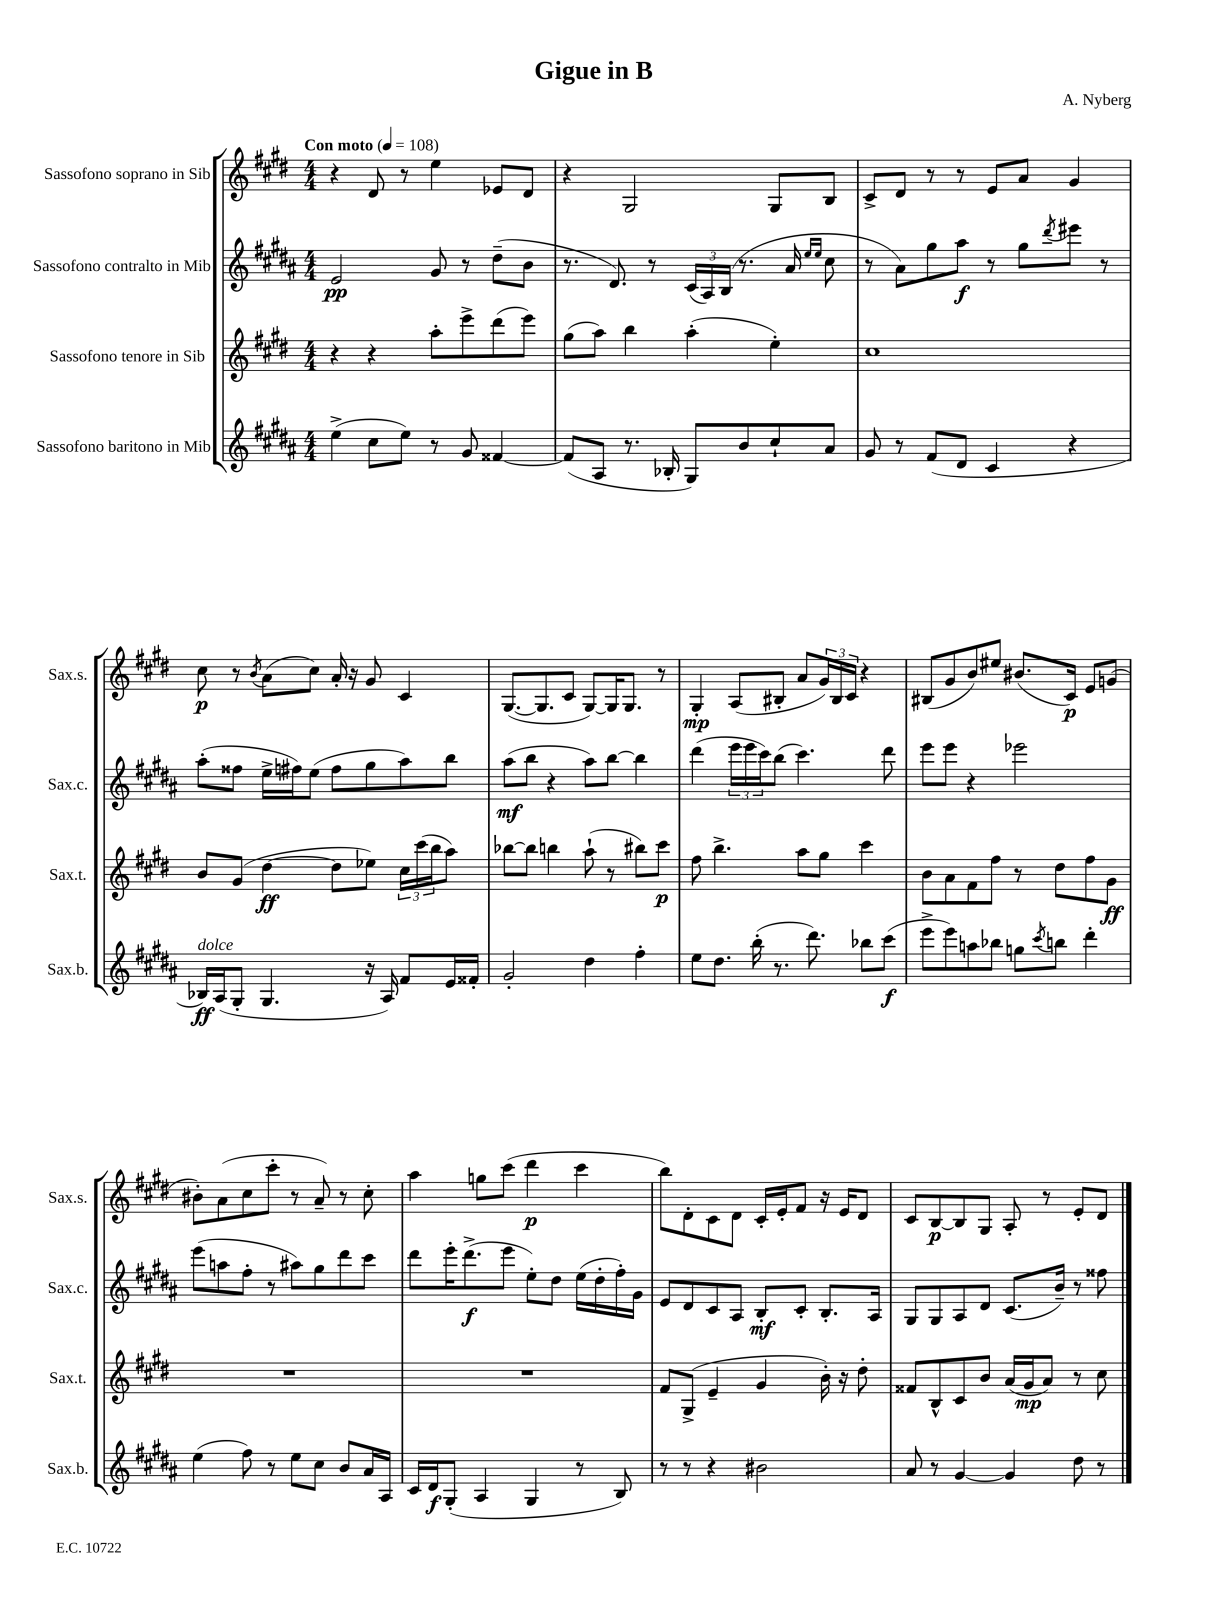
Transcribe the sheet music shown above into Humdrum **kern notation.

**kern	**dynam	**kern	**dynam	**kern	**dynam	**kern	**dynam
*part4	*part4	*part3	*part3	*part2	*part2	*part1	*part1
*staff4	*staff4	*staff3	*staff3	*staff2	*staff2	*staff1	*staff1
*I"Sassofono baritono in Mib	*	*I"Sassofono tenore in Sib	*	*I"Sassofono contralto in Mib	*	*I"Sassofono soprano in Sib	*
*I'Sax.b.	*	*I'Sax.t.	*	*I'Sax.c.	*	*I'Sax.s.	*
*clefG2	*	*clefG2	*	*clefG2	*	*clefG2	*
*k[f#c#g#d#a#]	*	*k[f#c#g#d#]	*	*k[f#c#g#d#a#]	*	*k[f#c#g#d#]	*
*M4/4	*	*M4/4	*	*M4/4	*	*M4/4	*
*MM108	*	*MM108	*	*MM108	*	*MM108	*
=1	=1	=1	=1	=1	=1	=1	=1
!	!	!	!	!	!	!LO:TX:a:B:t=Con moto	!
(4ee^\	.	4r	.	2e/	pp	4r	.
8cc#\L	.	4r	.	.	.	8d#/	.
8ee\J)	.	.	.	.	.	8r	.
8r	.	8aa'\L	.	8g#/	.	4ee\	.
8g#/	.	8eee^\	.	8r	.	.	.
[4f##X/	.	(8ddd#\	.	(8dd#~\L	.	8e-X/L	.
.	.	8eee\J)	.	8b\J	.	8d#/J	.
=2	=2	=2	=2	=2	=2	=2	=2
(8f##/L]	.	(8gg#\L	.	8.r	.	4r	.
8A#/J	.	8aa\J)	.	.	.	.	.
.	.	.	.	8.d#/)	.	.	.
8.r	.	4bb\	.	.	.	2G#/	.
.	.	.	.	8r	.	.	.
16B-X'/	.	.	.	.	.	.	.
8G#/L)	.	(4aa'\	.	(24c#/LL	.	.	.
.	.	.	.	24A#/)	.	.	.
.	.	.	.	(24B/JJ	.	.	.
8b/	.	.	.	8.r	.	.	.
8cc#`/	.	4ee'\)	.	.	.	8G#/L	.
.	.	.	.	16a#/	.	.	.
.	.	.	.	16qqee/LL	.	.	.
.	.	.	.	16qqee/JJ	.	.	.
8a#/J	.	.	.	8cc#\	.	8B/J	.
=3	=3	=3	=3	=3	=3	=3	=3
8g#/	.	1cc#	.	8r	.	8c#^/L	.
8r	.	.	.	8a#\L)	.	8d#/J	.
(8f#/L	.	.	.	8gg#\	.	8r	.
8d#/J	.	.	.	8aa#\J	f	8r	.
4c#/	.	.	.	8r	.	8e/L	.
.	.	.	.	8gg#\L	.	8a/J	.
.	.	.	.	8qddd#/	.	.	.
4r	.	.	.	8eee#X\J	.	4g#/	.
.	.	.	.	8r	.	.	.
!!LO:LB:g=z
=4	=4	=4	=4	=4	=4	=4	=4
!LO:TX:a:i:t=dolce	!	!	!	!	!	!	!
16B-X/LL)	ff	8b/L	.	(8aa#'\L	.	8cc#\	p
(16A#/J	.	.	.	.	.	.	.
8G#'/J	.	(8g#/J	.	8ff##X\J	.	8r	.
.	.	.	.	.	.	8qb/	.
4.G#/	.	[4dd#\	ff	16ee^\LL	.	(8a\L	.
.	.	.	.	16ff#X\J)	.	.	.
.	.	.	.	(8ee\J	.	8cc#\J)	.
.	.	8dd#\L]	.	8ff#\L	.	16a'/	.
.	.	.	.	.	.	16r	.
16r	.	8ee-X\J)	.	8gg#\	.	8g#/	.
16A#/)	.	.	.	.	.	.	.
8f#/L	.	24cc#\LL	.	8aa#\)	.	4c#/	.
.	.	(24ccc#\	.	.	.	.	.
.	.	24bb\J	.	.	.	.	.
16e/L	.	8aa\J)	.	8bb\J	.	.	.
16f##X'/JJ	.	.	.	.	.	.	.
=5	=5	=5	=5	=5	=5	=5	=5
2g#'/	.	[8bb-X\L	.	(8aa#\L	mf	([8.G#/L	.
.	.	8bb-\J]	.	8bb\J	.	.	.
.	.	.	.	.	.	8.G#/]	.
.	.	4bbn\	.	4r	.	.	.
.	.	.	.	.	.	8c#/J	.
4dd#\	.	(8aa`\	.	8aa#\L)	.	[8G#/L)	.
.	.	8r	.	[8bb\J	.	16G#/K]	.
.	.	.	.	.	.	8.G#/J	.
4ff#'\	.	8bb#X\L)	.	4bb\]	.	.	.
.	.	8ccc#\J	p	.	.	8r	.
=6	=6	=6	=6	=6	=6	=6	=6
8ee\L	.	8ff#\	.	(4ddd#\	.	4G#'/	mp
8.dd#\J	.	4.bb^\	.	.	.	.	.
.	.	.	.	24eee\LL	.	(8A/L	.
.	.	.	.	24eee\	.	.	.
(16bb'\	.	.	.	.	.	.	.
.	.	.	.	24ccc#\J)	.	.	.
8.r	.	.	.	(8bb\J	.	8B#X'/J	.
.	.	8aa\L	.	4.ccc#\)	.	8a/L	.
8.ddd#\)	.	.	.	.	.	.	.
.	.	8gg#\J	.	.	.	24g#/L)	.
.	.	.	.	.	.	24B#/	.
.	.	.	.	.	.	24c#/JJ	.
8bb-X\L	.	4ccc#\	.	.	.	4r	.
(8ccc#\J	f	.	.	8ddd#\	.	.	.
=7	=7	=7	=7	=7	=7	=7	=7
8eee^\L	.	8b\L	.	8eee\L	.	(8B#X/L	.
8eee\)	.	8a\	.	8eee\J	.	8g#/	.
8aan\	.	8f#\	.	4r	.	8b/)	.
8bb-X\J	.	8ff#\J	.	.	.	8ee#X/J	.
8ggn\L	.	8r	.	2eee-X\	.	(8.b#X/L	.
8qccc#/	.	.	.	.	.	.	.
8bbn\J	.	8dd#\L	.	.	.	.	.
.	.	.	.	.	.	16c#/Jk)	p
4ddd#'\	.	8ff#\	.	.	.	8e/L	.
.	.	8g#\J	ff	.	.	(8gn/J	.
!!LO:LB:g=z
=8	=8	=8	=8	=8	=8	=8	=8
(4ee\	.	1r	.	(8eee\L	.	8b#X'\L)	.
.	.	.	.	8aan\	.	(8a\	.
8ff#\)	.	.	.	8ff#'\J	.	8cc#\	.
8r	.	.	.	8r	.	8ccc#'\J	.
8ee\L	.	.	.	8aa#X\L)	.	8r	.
8cc#\J	.	.	.	8gg#\	.	8a~/)	.
8b/L	.	.	.	8ddd#\	.	8r	.
16a#/L	.	.	.	8ccc#\J	.	8cc#'\	.
16A#/JJ	.	.	.	.	.	.	.
=9	=9	=9	=9	=9	=9	=9	=9
16c#/LL	.	1r	.	8ddd#\L	.	4aa\	.
16d#/J	f	.	.	.	.	.	.
(8G#'/J	.	.	.	16eee'\K	.	.	.
.	.	.	.	(8.ddd#^\	f	.	.
4A#/	.	.	.	.	.	8ggn\L	.
.	.	.	.	8eee\J	.	(8ccc#\J	.
4G#/	.	.	.	8ee'\L)	.	4ddd#\	p
.	.	.	.	8dd#\J	.	.	.
8r	.	.	.	(16ee\LL	.	4ccc#\	.
.	.	.	.	16dd#'\	.	.	.
8B/)	.	.	.	16ff#'\)	.	.	.
.	.	.	.	16g#\JJ	.	.	.
=10	=10	=10	=10	=10	=10	=10	=10
8r	.	8f#/L	.	8e/L	.	8bb\L)	.
8r	.	(8G#^/J	.	8d#/	.	8d#'\	.
4r	.	4e~/	.	8c#/	.	8c#\	.
.	.	.	.	8A#/J	.	8d#\J	.
2b#X\	.	4g#/	.	8B'/L	mf	16c#'/LL	.
.	.	.	.	.	.	16e'/J	.
.	.	.	.	8c#'/J	.	8f#/J	.
.	.	16b'\)	.	8.B'/L	.	16r	.
.	.	16r	.	.	.	16e/KL	.
.	.	8dd#'\	.	.	.	8d#/J	.
.	.	.	.	16A#/Jk	.	.	.
=11	=11	=11	=11	=11	=11	=11	=11
8a#/	.	8f##X/L	.	8G#/L	.	8c#/L	.
8r	.	8B^^/	.	8G#/	.	[8B/	p
[4g#/	.	8c#/	.	8A#/	.	8B/]	.
.	.	8b/J	.	8d#/J	.	8G#/J	.
4g#/]	.	(16a/LL	.	(8.c#/L	.	8A'/	.
.	.	16g#/J	mp	.	.	.	.
.	.	8a/J)	.	.	.	8r	.
.	.	.	.	16b~/Jk)	.	.	.
8dd#\	.	8r	.	8r	.	8e'/L	.
8r	.	8cc#\	.	8ff##X\	.	8d#/J	.
==	==	==	==	==	==	==	==
*-	*-	*-	*-	*-	*-	*-	*-
